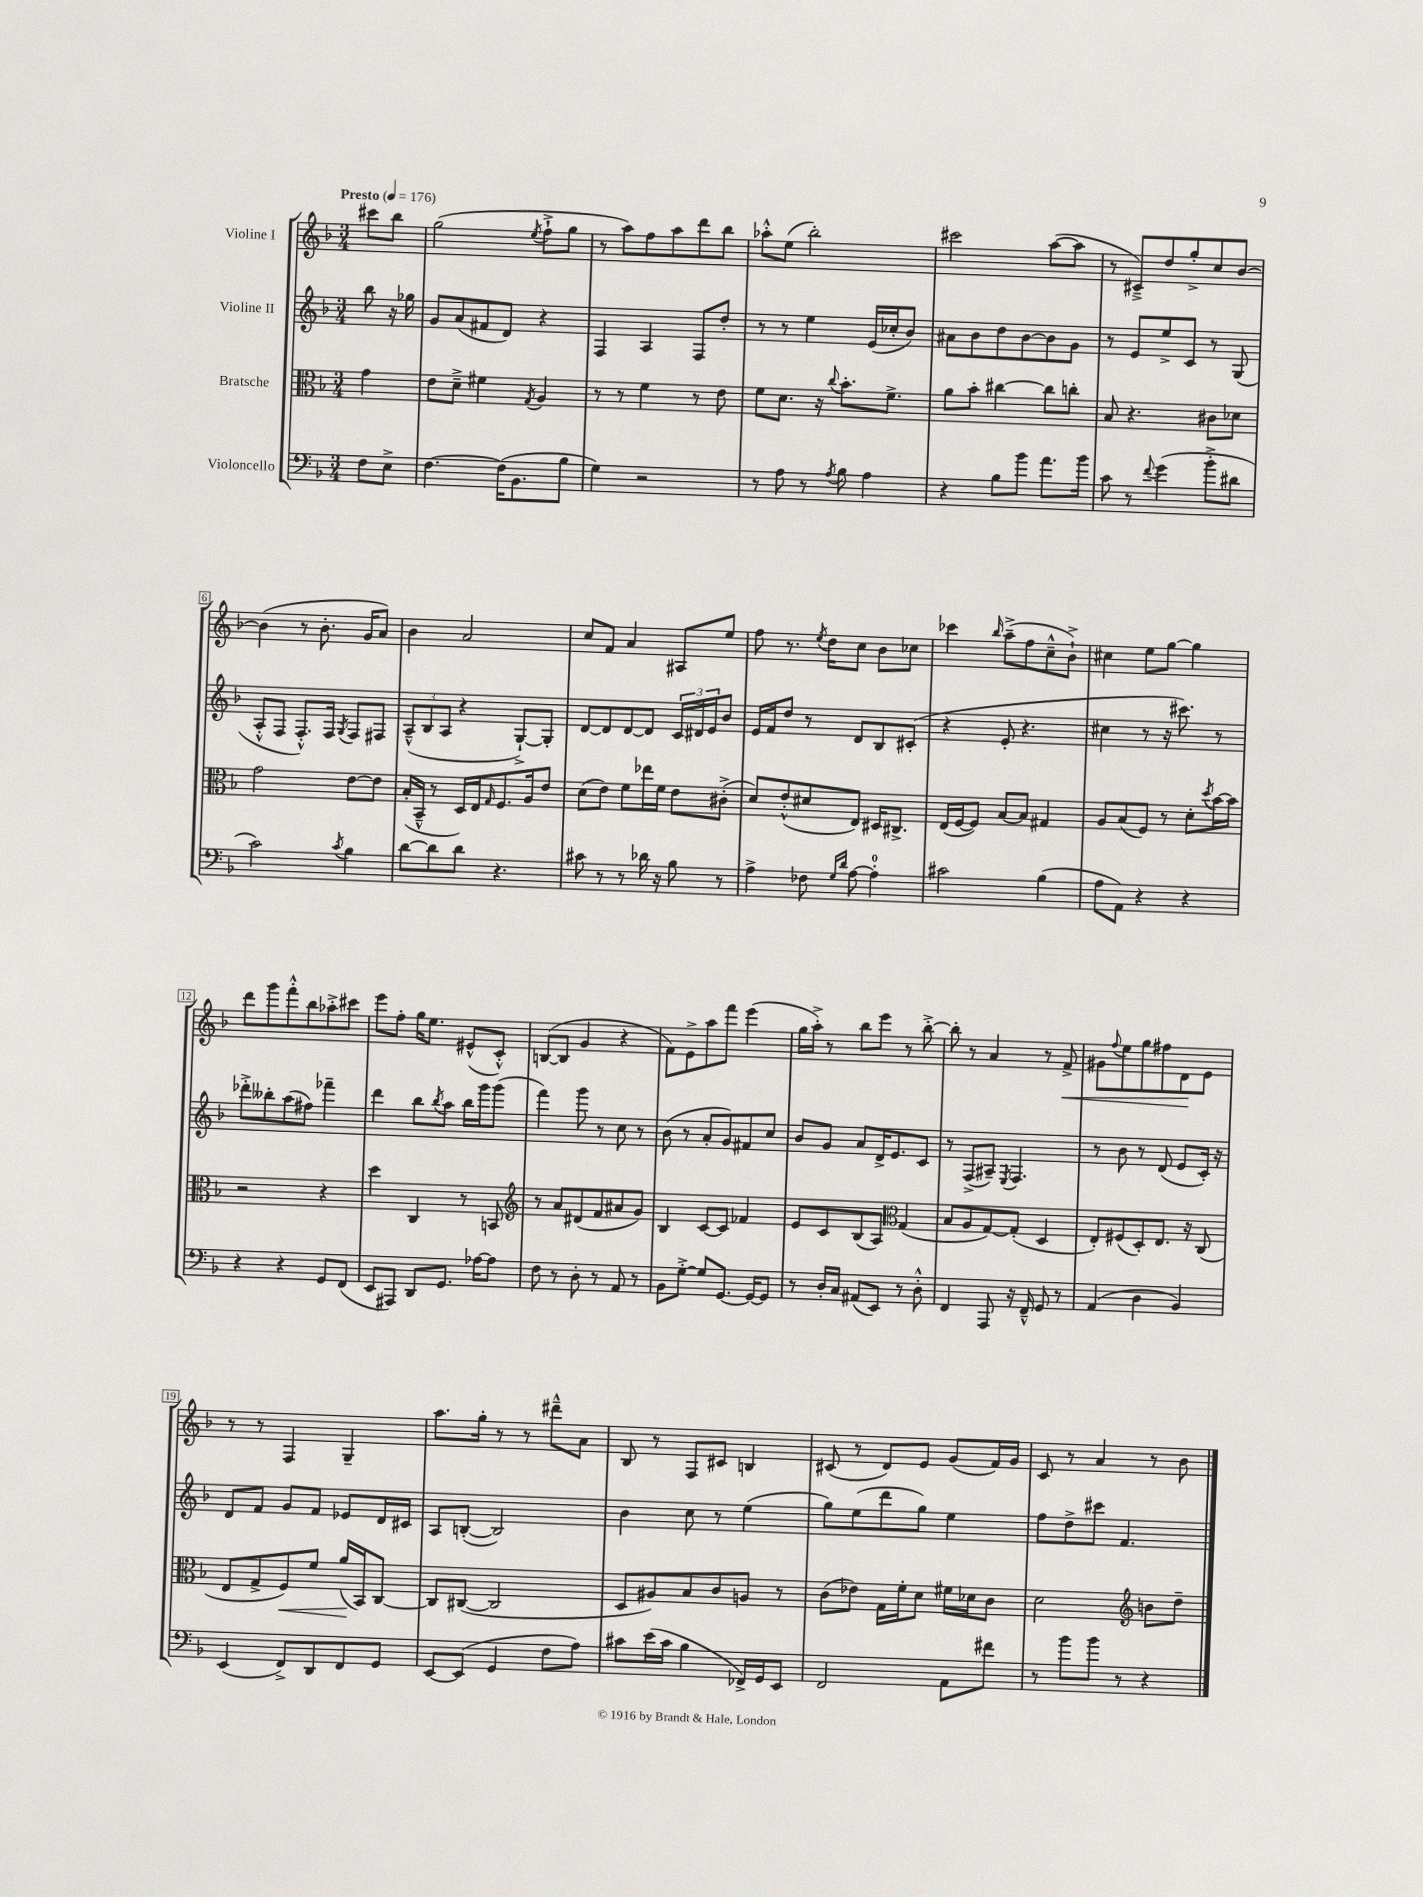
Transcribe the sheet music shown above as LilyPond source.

<<
\new StaffGroup <<
\new Staff = "s0" \with { instrumentName = "Violine I" } {
    \clef treble \key f \major \numericTimeSignature \time 3/4 \partial 4 \tempo "Presto" 4 = 176
    cis'''8 bes''8 |
    g''2( \acciaccatura { e''8 } f''8-!-> g''8 |
    r8 a''8) f''8 a''8 d'''8 bes''8 |
    aes''8-.-^ e''8( bes''2-.) |
    cis'''2 a''8~( a''8 |
    r8 cis'8--->) d''8 g''8-.-> c''8 bes'8~ |
    bes'4( r8 bes'8.-. g'16 a'8) |
    bes'4 a'2 |
    c''8 f'8 a'4 ais8 e''8 |
    f''8 r8. \acciaccatura { e''8 } d''16 c''8 bes'8 ces''8 |
    ces'''4 \grace { bes''16 } a''8--->( f''8 c''8---^ bes'8-!->) |
    cis''4 e''8 g''8~ g''4 |
    d'''8 g'''8 f'''8-.-^ bes''8 aes''8-.-> cis'''8 |
    e'''8 f''8-. g''16 e''8. eis'8-^( c'8-.-^) |
    b8~( b8 g'4 r4 |
    f'8) e'8-> a''8 f'''8 e'''4( |
    g''16 a''16-.->) r8 bes''8 e'''8 r8 bes''8~-.-> |
    bes''8-. r8 a'4 r8 f'8->\< |
    gis'8 \appoggiatura { f''8 } e''8 g''8 fis''8 d'8\! e'8 |
    r8 r8 f4 g4-- |
    a''8. g''16-. r8 r8 dis'''8---^ a'8 |
    bes8 r8 f8 cis'8 b4 |
    cis'8( r8 d'8) e'8 g'8( f'16) g'16 |
    c'8 r8 a'4 r8 bes'8 \bar "|." |
}
\new Staff = "s1" \with { instrumentName = "Violine II" } {
    \clef treble \key f \major \numericTimeSignature \time 3/4 \partial 4
    bes''8 r16 ges''16 |
    g'8 a'8( fis'8 d'8) r4 |
    f4 a4 f8 d''8-. |
    r8 r8 e''4 e'16( ces''16-. bes'8) |
    ais'8 bes'8 d''8 bes'8~ bes'8 g'8 |
    r8 e'8 e''8-> c'8 r8 g8( |
    a8-.-^ f8 f8.-.-^) f16 \acciaccatura { g8 } f8 fis8 |
    \tuplet 3/2 { a8---^( bes8 a8 } r4 g8~-!->) g8-. |
    d'8~ d'8 d'8~ d'8 \tuplet 3/2 { c'16 dis'16 e'16 } bes'8 |
    e'16 f'16 d''8 r8 d'8 bes8 cis'8-.( |
    r4 e'8-. r4. |
    cis''4 r8 r16 cis'''8.) r8 |
    des'''8-.-> beses''8-. a''8( fis''8) fes'''4-- |
    d'''4 bes''8 \acciaccatura { bes''8 } a''8 bes''16 g'''16 g'''8( |
    f'''4) g'''8 r8 c''8 r8 |
    bes'8( r8 a'8-. g'8) fis'8 c''8 |
    bes'8 g'8 a'8 d'16-> e'8. c'8 |
    r8 f8->( ais8--) \acciaccatura { e8 } f4. |
    r8 bes'8 r8 d'8( e'8 c'16-.) r16 |
    d'8 f'8 g'8 f'8 ees'8 d'16 cis'16 |
    a8 b8~-.( b2) |
    bes'4 c''8 r8 e''4( |
    g''8) e''8( d'''8 g''8) e''4 |
    f''8 d''8-> cis'''8 f'4. \bar "|." |
}
\new Staff = "s2" \with { instrumentName = "Bratsche" } {
    \clef alto \key f \major \numericTimeSignature \time 3/4 \partial 4
    g'4 |
    e'8 d'8---> fis'4 \acciaccatura { g8 } a4 |
    r8 r8 f'4 r8 e'8 |
    f'8 d'8. r16 \appoggiatura { c''8 } bes'8.-. f'8.-> |
    a'8 bes'8-. cis''4~ cis''8 c''8-. |
    bes8 r4. cis'8 des'8 |
    g'2 e'8~ e'8 |
    bes16-.( bes,16---^ r8 d16) e16 \grace { g16 } f8. a16 e'8 |
    d'8( e'8) f'8 ees''16 f'16 e'8 cis'8-.->( |
    d'8) e'8-.-^( dis'8 e8) dis16 cis8.-> |
    e16( f16~ f8) bes8~ bes8 gis4 |
    a8 bes8( f8) r8 d'8-. \acciaccatura { d''8 } bes'16~ bes'16 |
    r2 r4 |
    d''4 c4 r8 b,8 |
    \clef treble r8 a'8 dis'8( f'8 ais'8 g'8) |
    bes4 c'8~ c'8 fes'4 |
    e'8 c'8 bes8( a8) \clef alto g4( |
    bes8 a8 g8~) g8-.( d4 |
    e8-.) fis8( d8-.) e8. r16 c8( |
    e8 g8-> f8\<) f'8 a'16\!( bes,16) c8~ |
    c8 cis8~( cis2 |
    d8 ais8) bes8 c'8 a8 r8 |
    c'8( ees'8) g16 f'16-. d'8 fis'16 des'16 c'8 |
    d'2 \clef treble b'8 d''8-- \bar "|." |
}
\new Staff = "s3" \with { instrumentName = "Violoncello" } {
    \clef bass \key f \major \numericTimeSignature \time 3/4 \partial 4
    f8 e8-> |
    f4.~ f16( bes,8. bes8 |
    g4) r2 |
    r8 a8 r8 \acciaccatura { a8 } bes8 a4 |
    r4 bes8 bes'8 a'8. bes'16 |
    c'8 r8 \appoggiatura { f'8 } g'4( bes'8-.-> dis'8 |
    c'2) \acciaccatura { c'8 } bes4 |
    d'8~ d'8 d'8 r4. |
    cis'8 r8 r8 des'16 r16 bes8 r8 |
    a4-> fes8 \grace { g16 d'16 } a8~ a4-0-. |
    cis'2 bes4( |
    a8 a,8) r4 r4 |
    r4 r4 g,8 f,8( |
    e,8 ais,,8) d,8 g,8. aes16~ aes8 |
    f8 r8 d8-. r8 a,8 r8 |
    bes,8 g8~-.-> g8 g,8.~ g,16~ g,8 |
    r8 d16-. c16 ais,8( e,8) r8 d8-.-^ |
    f,4 a,,8 r16 f,16---^ g,8 r8 |
    a,4( d4 bes,4) |
    e,4( f,8->) d,8 f,8 g,8 |
    e,8~ e,8( g,4 f8 a8) |
    cis'8 e'16( cis'16 bes4 fes,16->) g,16 e,8 |
    f,2 a,8 fis'8 |
    r8 bes'8 bes'8 r8 r4 \bar "|." |
}
>>
>>
\layout { \context { \Score \override BarNumber.stencil = #(make-stencil-boxer 0.1 0.3 ly:text-interface::print) } }
